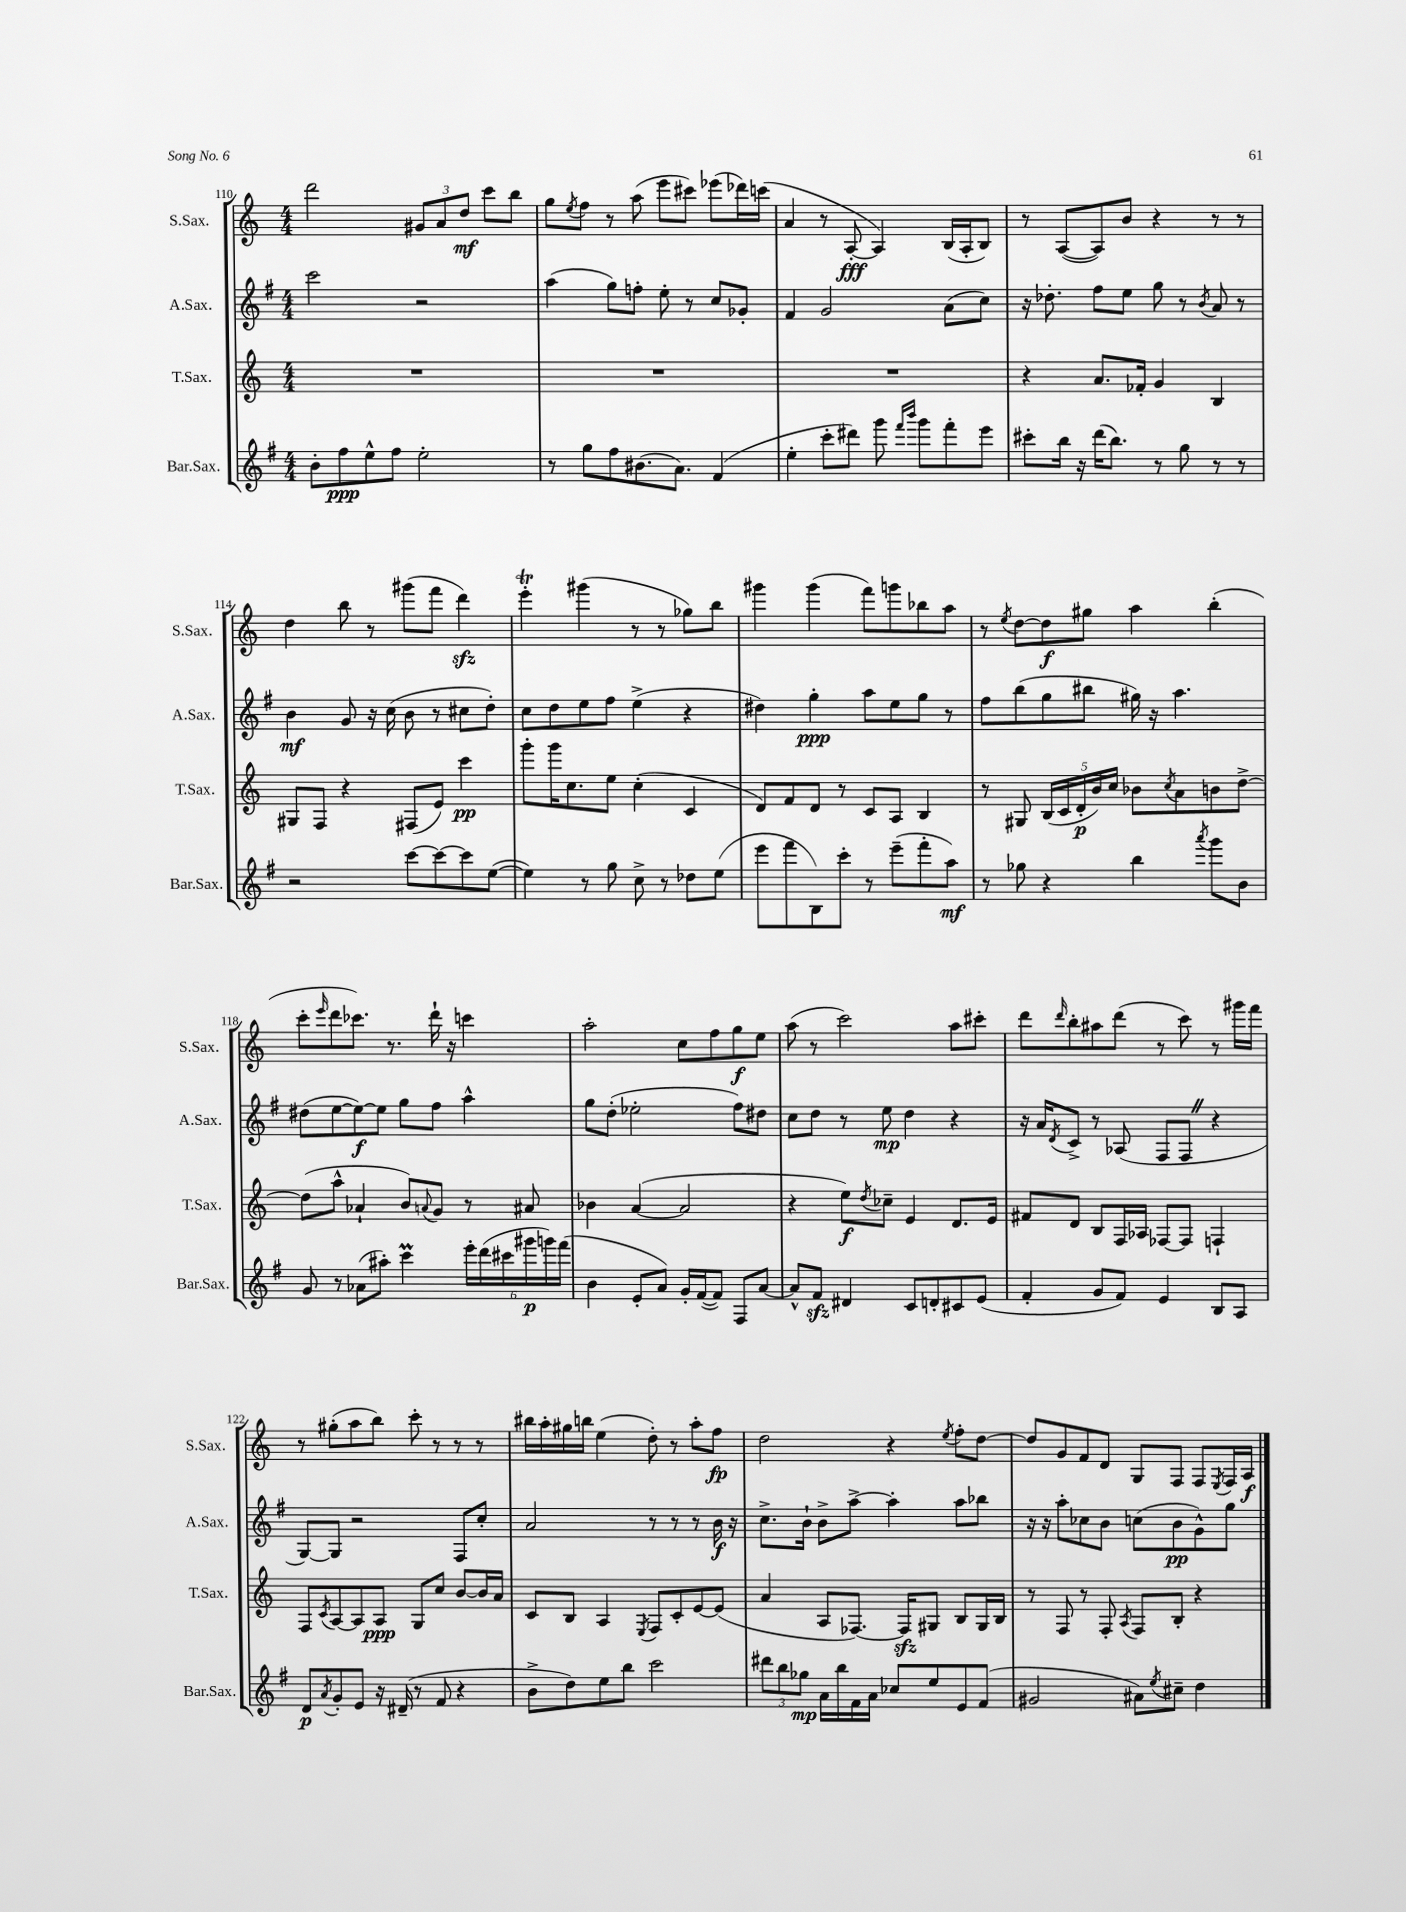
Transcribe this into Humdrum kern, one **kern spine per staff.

**kern	**dynam	**kern	**dynam	**kern	**dynam	**kern	**dynam
*part4	*part4	*part3	*part3	*part2	*part2	*part1	*part1
*staff4	*staff4	*staff3	*staff3	*staff2	*staff2	*staff1	*staff1
*I"Bar.Sax.	*	*I"T.Sax.	*	*I"A.Sax.	*	*I"S.Sax.	*
*I'Bar.Sax.	*	*I'T.Sax.	*	*I'A.Sax.	*	*I'S.Sax.	*
*clefG2	*	*clefG2	*	*clefG2	*	*clefG2	*
*k[f#]	*	*k[]	*	*k[f#]	*	*k[]	*
*M4/4	*	*M4/4	*	*M4/4	*	*M4/4	*
=110	=110	=110	=110	=110	=110	=110	=110
8b'\L	.	1r	.	2ccc\	.	2ddd\	.
8ff#\	ppp	.	.	.	.	.	.
8ee^^\	.	.	.	.	.	.	.
8ff#\J	.	.	.	.	.	.	.
2ee'\	.	.	.	2r	.	12g#X/L	.
.	.	.	.	.	.	12a/	.
.	.	.	.	.	.	12dd/J	mf
.	.	.	.	.	.	8ccc\L	.
.	.	.	.	.	.	8bb\J	.
=111	=111	=111	=111	=111	=111	=111	=111
8r	.	1r	.	(4aa\	.	8gg\L	.
.	.	.	.	.	.	8qee/	.
8gg\L	.	.	.	.	.	8ff\J	.
8ff#\	.	.	.	8gg\L)	.	8r	.
(8.b#X\	.	.	.	8ffn'\J	.	(8aa\	.
.	.	.	.	8ee'\	.	8eee\L	.
8.a\J)	.	.	.	.	.	.	.
.	.	.	.	8r	.	8ccc#X\J)	.
(4f#/	.	.	.	8cc/L	.	(8eee-X\L	.
.	.	.	.	8g-X'/J	.	16ddd-X\L)	.
.	.	.	.	.	.	(16cccn\JJ	.
=112	=112	=112	=112	=112	=112	=112	=112
4ee'\	.	1r	.	4f#/	.	4a/	.
8ccc'\L	.	.	.	2g/	.	8r	.
8ddd#X\J)	.	.	.	.	.	[8A'/	fff
8ggg\	.	.	.	.	.	4A/])	.
16qqfff#/LL	.	.	.	.	.	.	.
16qqbbb/JJ	.	.	.	.	.	.	.
8ggg\L	.	.	.	.	.	.	.
8fff#'\	.	.	.	(8a\L	.	(16B/LL	.
.	.	.	.	.	.	16A'/J	.
8eee\J	.	.	.	8cc\J)	.	8B/J)	.
=113	=113	=113	=113	=113	=113	=113	=113
8ccc#X'\L	.	4r	.	16r	.	8r	.
.	.	.	.	8.dd-X'\	.	.	.
16bb\Jk	.	.	.	.	.	([8A/L	.
16r	.	.	.	.	.	.	.
(16ddd\KL	.	8.a/L	.	8ff#\L	.	8A/])	.
8.bb\J)	.	.	.	.	.	.	.
.	.	.	.	8ee\J	.	8b/J	.
.	.	16f-X'/Jk	.	.	.	.	.
8r	.	4g/	.	8gg\	.	4r	.
8gg\	.	.	.	8r	.	.	.
.	.	.	.	8qb/	.	.	.
8r	.	4B/	.	8a/	.	8r	.
8r	.	.	.	8r	.	8r	.
!!LO:LB:g=z
=114	=114	=114	=114	=114	=114	=114	=114
2r	.	8G#X/L	.	4b\	mf	4dd\	.
.	.	8F/J	.	.	.	.	.
.	.	4r	.	8g/	.	8bb\	.
.	.	.	.	16r	.	8r	.
.	.	.	.	(16cc\	.	.	.
[8ccc\L	.	(8F#X/L	.	8b\	.	(8ggg#X\L	.
8ccc\_	.	8e/J)	.	8r	.	8fff\J	.
8ccc\]	.	4ccc\	pp	8cc#X\L	.	4dddzz\)	.
([8ee\J	.	.	.	8dd'\J)	.	.	.
=115	=115	=115	=115	=115	=115	=115	=115
4ee\])	.	8ggg'\L	.	8cc\L	.	4eeet'\	.
.	.	16ggg\K	.	8dd\	.	.	.
.	.	8.cc\	.	.	.	.	.
8r	.	.	.	8ee\	.	(4ggg#X\	.
8gg\	.	8ee\J	.	8ff#\J	.	.	.
8cc^\	.	(4cc'\	.	(4ee^\	.	8r	.
8r	.	.	.	.	.	8r	.
8dd-X\L	.	4c/	.	4r	.	8gg-X\L)	.
(8ee\J	.	.	.	.	.	8bb\J	.
=116	=116	=116	=116	=116	=116	=116	=116
8eee\L	.	8d/L)	.	4dd#X\)	.	4ggg#X\	.
8fff#\	.	8f/	.	.	.	.	.
8B\)	.	8d/J	.	4gg'\	ppp	(4ggg#\	.
8ccc'\J	.	8r	.	.	.	.	.
8r	.	8c/L	.	8aa\L	.	8fff\L)	.
(8eee~\L	.	8A/J	.	8ee\	.	8gggn\	.
8fff#'\	.	4B/	.	8gg\J	.	8bb-X\	.
8aa\J)	mf	.	.	8r	.	8aa\J	.
=117	=117	=117	=117	=117	=117	=117	=117
8r	.	8r	.	8ff#\L	.	8r	.
.	.	.	.	.	.	8qee/	.
8gg-X\	.	8G#X/	.	(8bb\	.	[8dd\L	.
4r	.	(20B/LL	.	8gg\	.	8dd\]	f
.	.	20c/	.	.	.	.	.
.	.	20d'/	p	.	.	.	.
.	.	.	.	8bb#X\J	.	8gg#X\J	.
.	.	20b/)	.	.	.	.	.
.	.	20cc/JJ	.	.	.	.	.
4bb\	.	8b-X\L	.	16gg#X\)	.	4aa\	.
.	.	.	.	16r	.	.	.
.	.	8qcc/	.	.	.	.	.
.	.	8a\	.	4.aa\	.	.	.
8qaaa/	.	.	.	.	.	.	.
8ggg\L	.	8bn\	.	.	.	(4bb'\	.
8b\J	.	[8dd^\J	.	.	.	.	.
!!LO:LB:g=z
=118	=118	=118	=118	=118	=118	=118	=118
8g/	.	(8dd\L]	.	(8dd#X\L	.	8ccc'\L	.
.	.	.	.	.	.	16qqeee/	.
8r	.	8aa^^\J	.	[8ee\	.	8ddd\	.
(8a-X\L	.	4a-X`/	.	8ee\_)	f	8.ccc-X\J)	.
8aa#X'\J)	.	.	.	8ee\J]	.	.	.
.	.	.	.	.	.	8.r	.
4cccM\	.	8b/L)	.	8gg\L	.	.	.
.	.	8qqan/	.	.	.	.	.
.	.	8g/J	.	8ff#\J	.	16ddd`\	.
.	.	.	.	.	.	16r	.
24eee'\LL	.	8r	.	4aa^^\	.	4cccn\	.
(24ddd\	.	.	.	.	.	.	.
24ccc#X\	.	.	.	.	.	.	.
24ggg#X\	p	8a#X/	.	.	.	.	.
24gggn\)	.	.	.	.	.	.	.
(24fff#\JJ	.	.	.	.	.	.	.
=119	=119	=119	=119	=119	=119	=119	=119
4b\	.	4b-X\	.	8gg\L	.	2aa'\	.
.	.	.	.	(8dd'\J	.	.	.
8e'/L	.	([4a/	.	2ee-X'\	.	.	.
8a/J)	.	.	.	.	.	.	.
16g'/LL	.	2a/]	.	.	.	8cc\L	.
([16f#/J	.	.	.	.	.	.	.
8f#/J])	.	.	.	.	.	8ff\	.
8F#/L	.	.	.	8ff#\L)	.	8gg\	f
[8a/J	.	.	.	8dd#X\J	.	8ee\J	.
=120	=120	=120	=120	=120	=120	=120	=120
8a^^/L]	.	4r	.	8cc\L	.	(8aa\	.
8f#zz/J	.	.	.	8dd\J	.	8r	.
4d#X/	.	8ee\L)	f	8r	.	2ccc\)	.
.	.	8qdd/	.	.	.	.	.
.	.	8cc-X~\J	.	8ee\	mp	.	.
8c/L	.	4e/	.	4dd\	.	.	.
8dn'/	.	.	.	.	.	.	.
8c#X/	.	8.d/L	.	4r	.	8aa\L	.
(8e/J	.	.	.	.	.	8ccc#X'\J	.
.	.	16e/Jk	.	.	.	.	.
=121	=121	=121	=121	=121	=121	=121	=121
4f#'/	.	8f#X/L	.	16r	.	8ddd\L	.
.	.	.	.	16a/KL	.	.	.
.	.	.	.	8qd/	.	16qqddd/	.
.	.	8d/J	.	8c^/J	.	8bb'\	.
8g/L	.	8B/L	.	8r	.	8aa#X\	.
8f#/J)	.	16F/L	.	(8A-X/	.	(8ddd\J	.
.	.	16A-X/JJ	.	.	.	.	.
4e/	.	[8F-X/L	.	8F#/L	.	8r	.
.	.	8F-/J]	.	8F#Z/J	.	8ccc\)	.
8B/L	.	4Fn`/	.	4r	.	8r	.
8A/J	.	.	.	.	.	16ggg#X\LL	.
.	.	.	.	.	.	16fff\JJ	.
!!LO:LB:g=z
=122	=122	=122	=122	=122	=122	=122	=122
8d/L	p	8F/L	.	[8G/L)	.	8r	.
8qa/	.	8qc/	.	.	.	.	.
8g'/	.	[8A/	.	8G/J]	.	(8gg#X'\L	.
8e/J	.	8A/]	.	2r	.	8aa\	.
16r	.	8A/J	ppp	.	.	8bb\J)	.
(16d#X~/	.	.	.	.	.	.	.
8r	.	8G/L	.	.	.	8ccc'\	.
8f#/	.	8cc/J	.	.	.	8r	.
4r	.	[8b/L	.	8F#/L	.	8r	.
.	.	16b/L]	.	8cc'/J	.	8r	.
.	.	16a/JJ	.	.	.	.	.
=123	=123	=123	=123	=123	=123	=123	=123
8b^\L	.	8c/L	.	2a/	.	16bb#X\LL	.
.	.	.	.	.	.	16aa'\	.
8dd\)	.	8B/J	.	.	.	16gg#X\	.
.	.	.	.	.	.	16bbn\JJ	.
8ee\	.	4A/	.	.	.	(4ee\	.
8bb\J	.	.	.	.	.	.	.
.	.	8qE/	.	.	.	.	.
2ccc\	.	8F/L	.	8r	.	8dd'\)	.
.	.	8c'/	.	8r	.	8r	.
.	.	[8e/	.	8r	.	8aa'\L	.
.	.	(8e/J]	.	16b\	f	8ff\J	fp
.	.	.	.	16r	.	.	.
=124	=124	=124	=124	=124	=124	=124	=124
12ddd#X\L	.	4a/	.	8.cc^\L	.	2dd\	.
12bb\	.	.	.	.	.	.	.
12gg-X\J	mp	.	.	.	.	.	.
.	.	.	.	16b`\Jk	.	.	.
16a\LL	.	8A/L	.	8b^\L	.	.	.
16bb\	.	.	.	.	.	.	.
16f#\	.	[8.F-X/J)	.	[8aa^\J	.	.	.
16a\JJ	.	.	.	.	.	.	.
8cc-X/L	.	.	.	4aa'\]	.	4r	.
.	.	16F-zz/KL]	.	.	.	.	.
8ee/	.	8G#X/J	.	.	.	.	.
.	.	.	.	.	.	8qee/	.
8e/	.	8B/L	.	8aa\L	.	8ff'\L	.
(8f#/J	.	16G#/L	.	8bb-X\J	.	[8dd\J	.
.	.	16B/JJ	.	.	.	.	.
=125	=125	=125	=125	=125	=125	=125	=125
2g#X/	.	8r	.	16r	.	8dd/L]	.
.	.	.	.	16r	.	.	.
.	.	8F/	.	8aa'\L	.	8g/	.
.	.	8r	.	8cc-X\	.	8f/	.
.	.	8F'/	.	8b\J	.	8d/J	.
.	.	8qA/	.	.	.	.	.
8a#X\L)	.	8F/L	.	(8ccn\L	.	8G/L	.
8qee/	.	.	.	.	.	.	.
8cc#X~\J	.	8B'/J	.	8b\	pp	8F/J	.
4dd\	.	4r	.	8g^^\)	.	8F/L	.
.	.	.	.	.	.	8qE/	.
.	.	.	.	8gg\J	.	16F/L	.
.	.	.	.	.	.	16A/JJ	f
==	==	==	==	==	==	==	==
*-	*-	*-	*-	*-	*-	*-	*-
